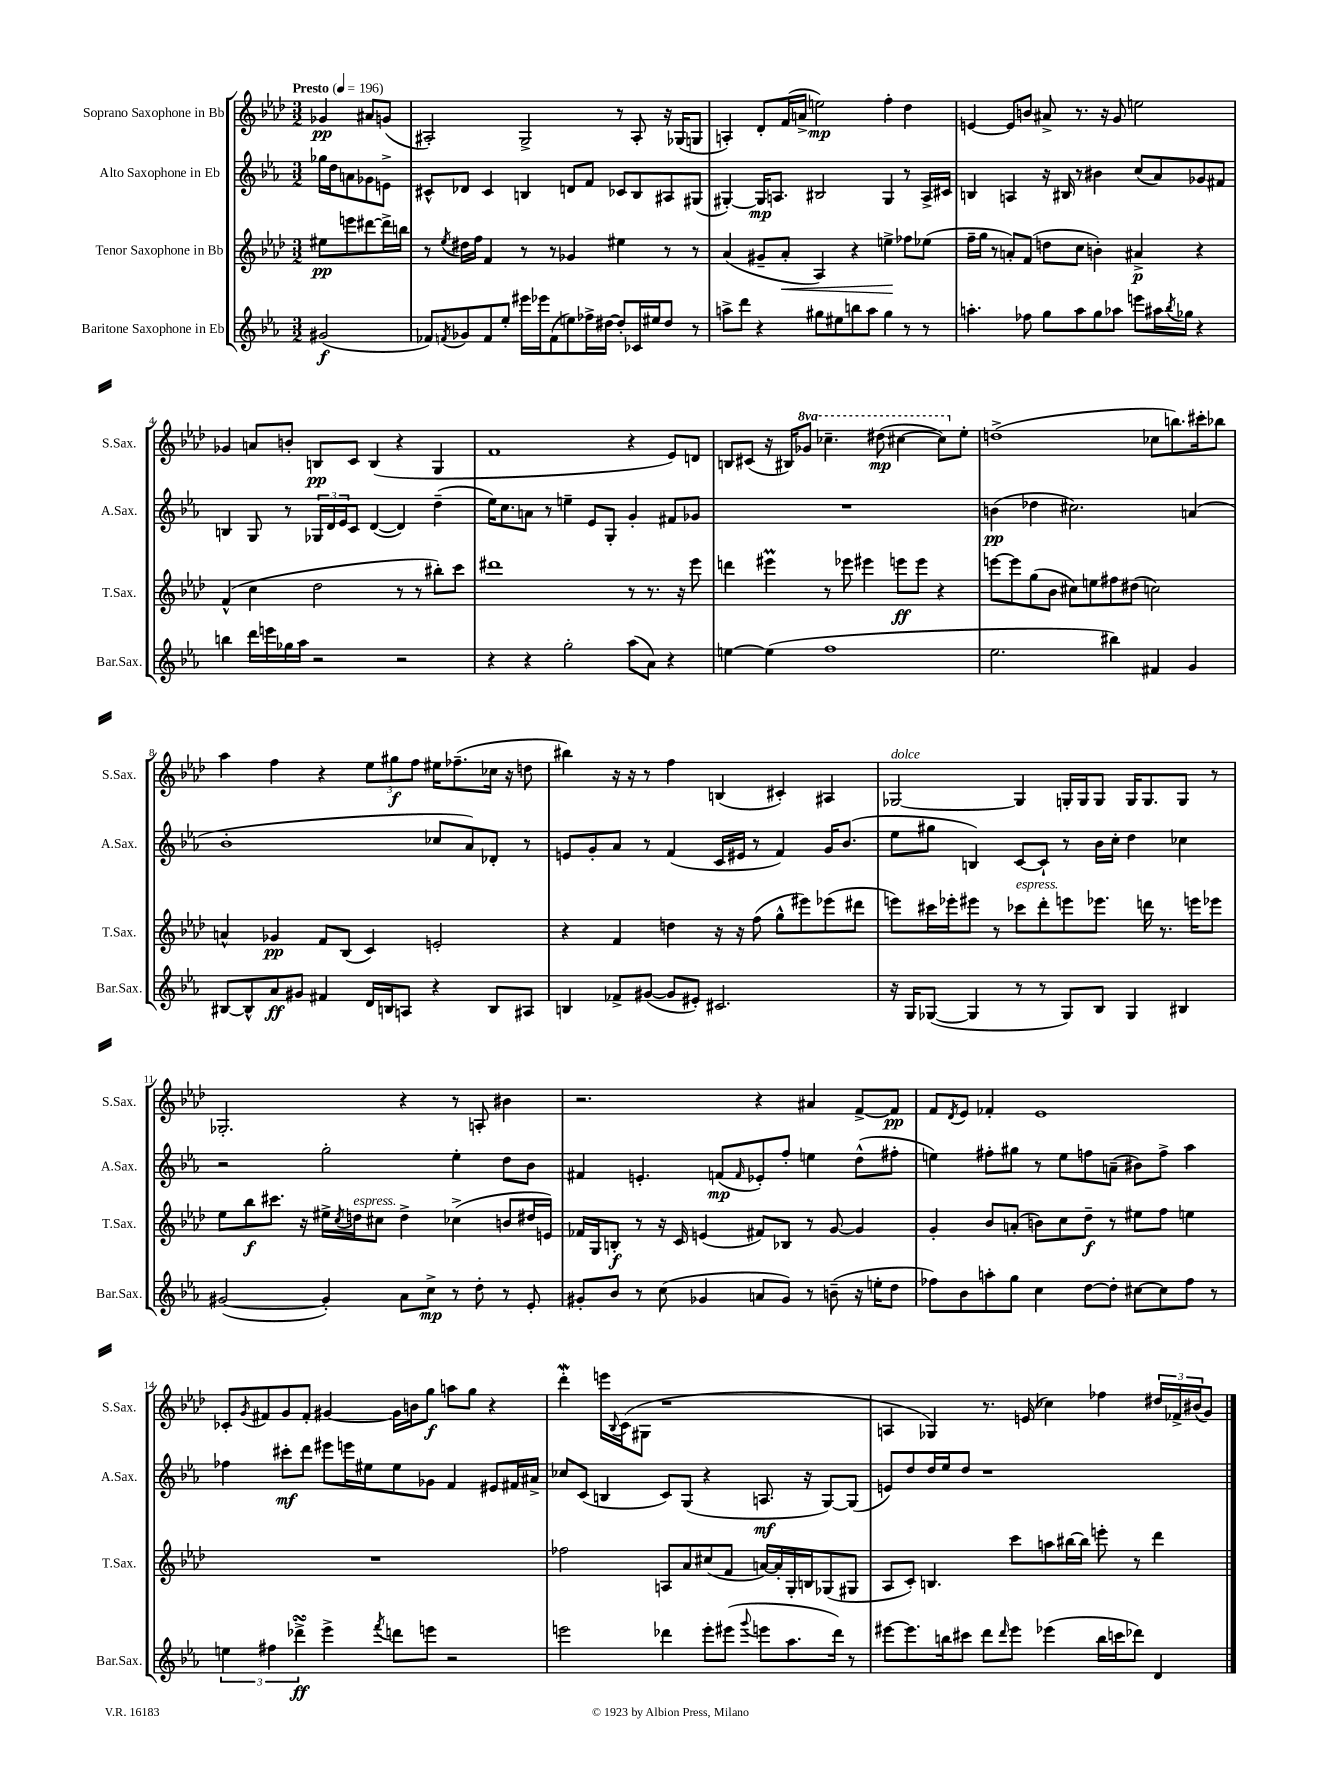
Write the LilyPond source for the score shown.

<<
\new StaffGroup <<
\new Staff = "s0" \with { instrumentName = "Soprano Saxophone in Bb" shortInstrumentName = "S.Sax." } {
    \clef treble \key aes \major \numericTimeSignature \time 3/2 \set Staff.ottavationMarkups = #ottavation-simple-ordinals \partial 2 \tempo "Presto" 4 = 196
    ges'4\pp ais'8 g'8( |
    ais2-.) g2-> r8 ais8-. r16 ges16( g8 |
    a4-.) des'8-. f'16( a'16-> e''2\mp) f''4-. des''4 |
    e'4~ e'8 b'8 ais'8-> r8. r16 g'8 e''2 |
    ges'4 a'8 b'8-. b8\pp c'8 b4( r4 g4 |
    f'1 r4 ees'8) d'8 |
    b8 cis'8( r16 bis16) \ottava #1 ges''8 ces'''4.-- dis'''8\mp( cis'''4~ cis'''8) \ottava #0 ees''8-. |
    d''1->( ces''8 b''8.) cis'''16-. bes''8 |
    aes''4 f''4 r4 \tuplet 3/2 { ees''8 gis''8\f f''8 } eis''16 fes''8.--( ces''16 r16 d''8 |
    bis''4) r16 r16 r8 f''4 b4( cis'4-.) ais4 |
    ges2~^\markup { \italic "dolce" } ges4 g16-. g16 g8 g16 g8. g8 r8 |
    ges2.-. r4 r8 a8-. bis'4 |
    r2. r4 ais'4 f'8~-> f'8\pp |
    f'8 \acciaccatura { des'8 } ees'8 fes'4-. ees'1 |
    ces'8-. \acciaccatura { g'8 } fis'8 g'8 fis'8-. gis'4~ gis'16 b'16 g''8\f a''8 g''8 r4 |
    des'''4-.\mordent e'''16 \appoggiatura { bes8 } c'16( gis8 r1 |
    a4 ges4) r8. e'16( ces''4) fes''4 \tuplet 3/2 { dis''16 fes'16-> bis'16( } g'8) \bar "|." |
}
\new Staff = "s1" \with { instrumentName = "Alto Saxophone in Eb" shortInstrumentName = "A.Sax." } {
    \clef treble \key ees \major \numericTimeSignature \time 3/2 \partial 2
    ges''16 d''16 a'8 ges'8 e'8-> |
    cis'8-^ des'8 cis'4 b4 d'8 f'8 ces'8 b8 ais8 gis8( |
    gis4~-.) gis16\mp a8. bis2 gis4 r8 a16-> cis'16 |
    b4 a4 r16 bis16 r8 bis'4 c''8( aes'8) ges'8 fis'8 |
    b4 g8 r8 \tuplet 3/2 { ges16 d'16 ees'16 } c'8 d'4~( d'4) d''4--( |
    ees''16) c''8. a'8 r8 e''4-- ees'8 g8-. g'4-. fis'8 ges'8 |
    R1. |
    b'4\pp( des''4 cis''2.) a'4( |
    bes'1-. ces''8 aes'8) des'8-. r8 |
    e'8 g'8-. aes'8 r8 f'4( c'16 eis'16 r8 f'4) g'16 bes'8.( |
    ees''8 gis''8 b4) c'8~ c'8-! r8 bes'16 c''16-. d''4 ces''4 |
    r2 g''2-. ees''4-. d''8 bes'8 |
    fis'4 e'4.-. f'8\mp( \grace { f'16 } ees'8-.) f''8-. e''4 d''8-^( fis''8-. |
    e''4) fis''8-. gis''8 r8 e''8 f''8 a'8--( bis'8) f''8-> aes''4 |
    fes''4 cis'''8-.\mf d'''8 eis'''8 e'''16 eis''16 eis''8 ges'8 f'4 eis'8 fis'16 ais'16-> |
    ces''8 c'8( b4 c'8) g8( r4 a8.\mf r16 g8~) g8( |
    e'8) d''8 d''16 ees''16 d''8 r1 \bar "|." |
}
\new Staff = "s2" \with { instrumentName = "Tenor Saxophone in Bb" shortInstrumentName = "T.Sax." } {
    \clef treble \key aes \major \numericTimeSignature \time 3/2 \partial 2
    eis''8\pp e'''8 dis'''8~ dis'''16-> b''16 |
    r8 \acciaccatura { ees''8 } dis''16 f''16 f'4 r8 r8 ges'4 eis''4 r8 r8 |
    aes'4( gis'8-- aes'8-.\< aes4) r4 e''4->\! fes''8 ees''8( |
    f''16-- g''16 r8 a'8-.) f'8( d''8 c''8 b'4-.) ais'4->\p r4 |
    f'4-^( c''4 des''2 r8 r8 bis''8-.) c'''8 |
    dis'''1 r8 r8. r16 ees'''8 |
    d'''4 eis'''4\prall r8 ees'''8 eis'''4 e'''8\ff e'''8 r4 |
    e'''8~ e'''8 g''8( bes'8 cis''8) e''8 fis''8 dis''8( c''2) |
    a'4-^ ges'4\pp f'8 bes8( c'4) e'2-. |
    r4 f'4 d''4 r16 r16 f''8( g''8-^ eis'''8) ees'''8( dis'''8 |
    e'''8) cis'''16 ees'''16-. eis'''8 r8 ces'''8^\markup { \italic "espress." } des'''8-. e'''8 ees'''8. d'''16 r8. e'''16 ees'''8 |
    ees''8 bes''8\f cis'''8. r16 eis''16-> \acciaccatura { c''8 } d''16^\markup { \italic "espress." } cis''8 d''4-> ces''4->( b'8 dis''16 e'16) |
    fes'16 g16 b8-.\f r8 r16 c'16 e'4( fis'8) bes8 r8 g'8~ g'4 |
    g'4-. bes'8 a'8-.( b'8) c''8 des''8--\f r8 eis''8 f''8 e''4 |
    R1. |
    fes''2 a8 aes'8 cis''8( f'8 a'16~) a'16-. g16-. b16 ges8( gis8 |
    aes8 c'8-.) b4. c'''8 a''8 bis''16~ bis''16 e'''8-. r8 des'''4 \bar "|." |
}
\new Staff = "s3" \with { instrumentName = "Baritone Saxophone in Eb" shortInstrumentName = "Bar.Sax." } {
    \clef treble \key ees \major \numericTimeSignature \time 3/2 \partial 2
    gis'2\f( |
    fes'8) \acciaccatura { f'8 } ges'8 f'8 ees''8-. eis'''16 ees'''16 f'8( e''8) fes''16-> dis''16~ dis''8-. ces'16 eis''16 dis''8 r8 |
    a''8-> d'''8 r4 gis''8 eis''8 b''8 a''8 gis''4 r8 r8 |
    a''4.-. fes''8 g''8 a''8 g''8 aes''8 e'''8 ais''16 \acciaccatura { bes''8 } ges''16 r4 |
    b''4 d'''16 e'''16 ges''16 aes''16 r2 r2 |
    r4 r4 g''2-. aes''8( aes'8) r4 |
    e''4~ e''4( f''1 |
    ees''2. bis''4) fis'4 g'4 |
    bis8~ bis8-^ aes'8\ff gis'8 fis'4 d'16 b16 a8 r4 b8 ais8 |
    b4 fes'8-> gis'8~( gis'8 eis'8-.) cis'2. |
    r16 g16 ges8~( ges4 r8 r8 ges8) bes8 ges4 bis4 |
    gis'2~( gis'4-.) aes'8 c''8->\mp r8 d''8-. r8 ees'8-. |
    gis'8-. bes'8 r8 c''8( ges'4 a'8 ges'8) r8 b'8--( r16 e''16-. d''8 |
    fes''8) bes'8 a''8-. g''8 c''4 d''8~ d''8-. cis''8~ cis''8 fes''8 r8 |
    \tuplet 3/2 { e''4 fis''4 des'''4->\turn\ff } ees'''4-> \acciaccatura { f'''8 } d'''8 e'''8 r2 |
    e'''2 des'''4 e'''8-. eis'''8( \appoggiatura { g'''8 } e'''8 aes''8. des'''16) r8 |
    eis'''8~ eis'''8. b''16 cis'''8 d'''8 \grace { d'''16 } eis'''8 ees'''4( b''16 c'''16 des'''8) d'4 \bar "|." |
}
>>
>>
